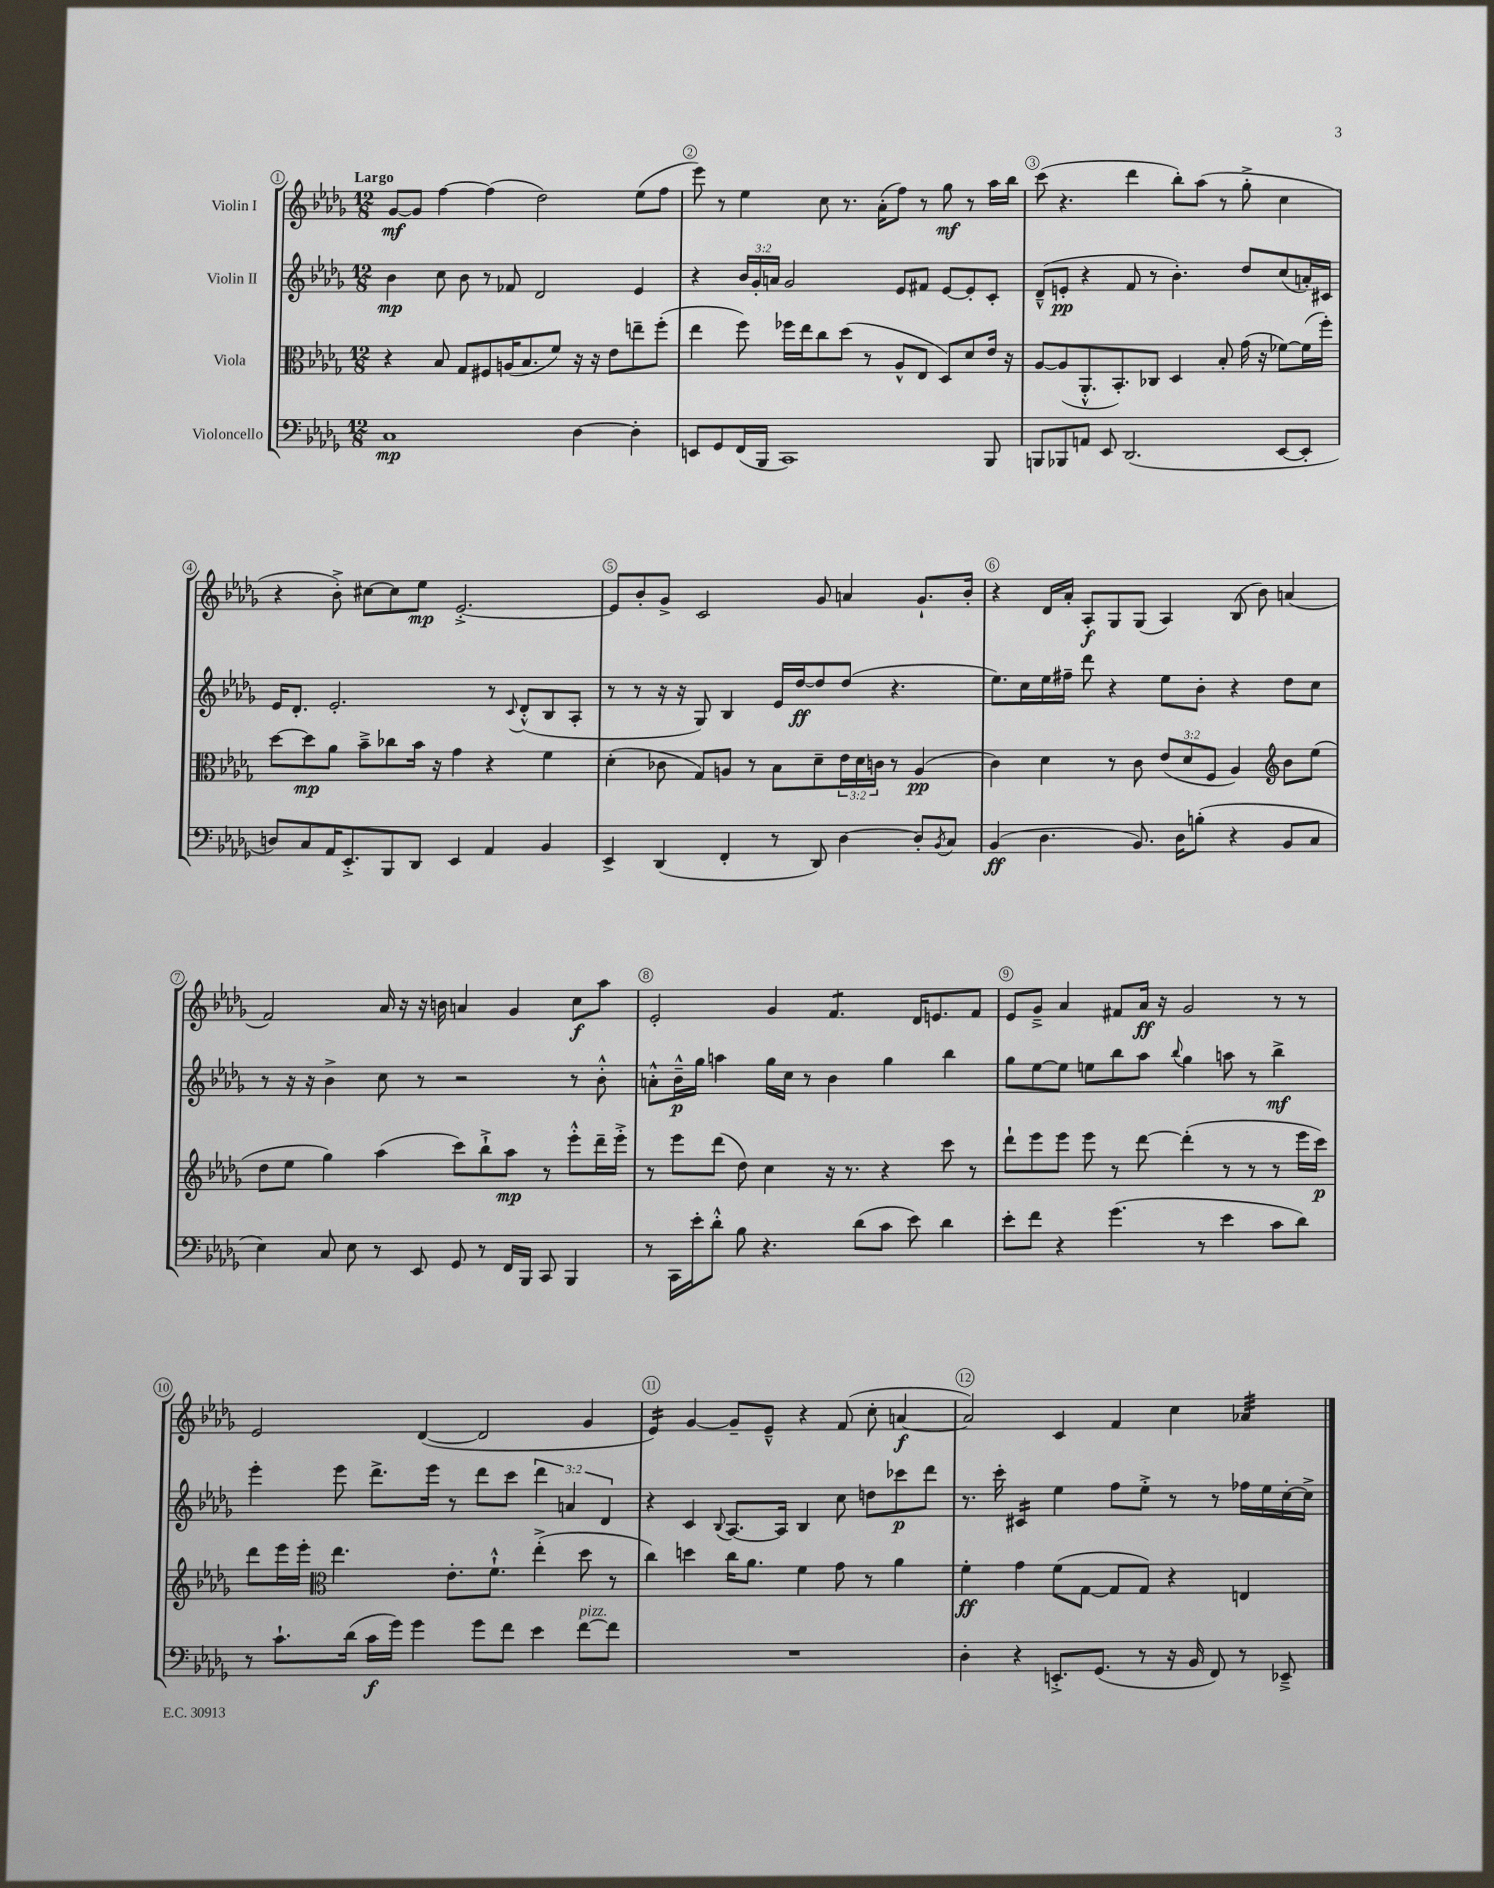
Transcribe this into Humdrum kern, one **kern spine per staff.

**kern	**kern	**kern	**kern
*staff4	*staff3	*staff2	*staff1
*clefF4	*clefC3	*clefG2	*clefG2
*k[b-e-a-d-g-]	*k[b-e-a-d-g-]	*k[b-e-a-d-g-]	*k[b-e-a-d-g-]
*M12/8	*M12/8	*M12/8	*M12/8
1C	4r	4b-	[8g-
.	.	.	8g-]
.	8B-	8cc	[4ff
.	8G-	8b-	.
.	8F#	8r	(4ff]
.	(16A	8f-	.
.	8.B-	.	.
.	.	2d-	2dd-)
.	8f)	.	.
[4D-	16r	.	.
.	16r	.	.
.	8e-	.	.
4D-']	8ee~	4e-	(8ee-
.	(8ff'	.	8ff
=	=	=	=
8EE	4ee-	4r	8eee-)
8GG-	.	.	8r
(16FF	8ff)	24b-	4ee-
.	.	24g-'	.
16BBB-	.	.	.
.	.	24a	.
1CC)	16ff-	2g-	.
.	16ee-	.	.
.	8cc	.	8cc
.	(8dd-	.	8.r
.	8r	.	.
.	.	.	(16a-'
.	8A-^^	8e-	8ff)
.	8E-	8f#	8r
.	8D-)	[8e-	8gg-
.	8d-	8e-']	8r
8BBB-	16e-	8c'	16aa-
.	16r	.	16bb-
=	=	=	=
8BBB	[8A-	(8d-~^^	(8ccc
8BBB-	(8A-]	8e'	4.r
8AA	8.AA-'^^	4r	.
8EE-	.	.	.
.	8.BB-')	.	.
(2.DD-	.	8f	4ddd-
.	8C-	8r	.
.	4D-	4.b-')	8bb-')
.	.	.	(8aa-
.	8B-'	.	8r
.	(16g-	8dd-	8gg-'^
.	16r	.	.
[8EE-	[8f-)	(8cc	4cc
8EE-']	(16f-]	16a')	.
.	16ff')	16c#	.
=	=	=	=
8D)	[8dd-	16e-	4r
.	.	8.d-'	.
8C	8dd-]	.	.
16AA-	8a-	2.e-'	8b-'^)
8.EE-'^	.	.	.
.	8b-~^	.	[8cc#
8BBB-	8cc-	.	8cc#]
8DD-	16b-	.	8ee-
.	16r	.	.
4EE-	4g-	.	[2.e-'^
4AA-	4r	8r	.
.	.	8qqc	.
.	.	(8d-'^^	.
4BB-	4f	8B-	.
.	.	8A-'	.
=	=	=	=
4EE-^	(4d-'	8r	8e-]
.	.	8r	8b-'
(4DD-	8c-	16r	8g-^
.	.	16r	.
.	8G-)	8G-)	2c
4FF'	8A	4B-	.
.	8r	.	.
8r	8B-	16e-	.
.	.	[16dd-	.
8DD-)	8d-~	8dd-]	8g-
[4D-	24e-	(8dd-	4a
.	24d-	.	.
.	24c	.	.
.	8r	4.r	.
8D-']	(4A	.	8.g-`
8qBB-	.	.	.
8C	.	.	.
.	.	.	16b-'
=	=	=	=
(4BB-	4c)	8.ee-)	4r
.	.	16cc	.
4.D-	4d-	16ee-	16d-
.	.	16ff#~	16a-'
.	.	8ddd-	8A-'
.	8r	4r	8G-
8.BB-)	8c	.	(8G-
.	(12e-	8ee-	4A-)
16D-	.	.	.
.	12d-	.	.
(8B'	.	8b-'	.
.	12F	.	.
4r	4A-)	4r	(8B-
.	.	.	8b-)
*	*clefG2	*	*
8BB-	8b-	8dd-	(4a
8C	(8ee-	8cc	.
=	=	=	=
4E-)	8dd-	8r	2f)
.	8ee-	16r	.
.	.	16r	.
8C	4gg-)	4b-^	.
8E-	.	.	.
8r	(4aa-	8cc	16a-
.	.	.	16r
8EE-	.	8r	16r
.	.	.	16b
8GG-	8ccc)	2r	4a
8r	8bb-`^	.	.
16FF	8aa-	.	4g-
16BBB-	.	.	.
8CC	8r	.	.
4BBB-	8eee-'^^	8r	8cc
.	16ddd-~	8b-'^^	8aa-
.	16eee-'^	.	.
=	=	=	=
8r	8r	8a'^^	2e-'
16CC	8eee-	16b-~^^	.
16e-'	.	16gg-	.
8d-'^^	(8ddd-	4aa	.
8B-	8dd-)	.	.
4.r	4cc	16gg-	4g-
.	.	16cc	.
.	.	8r	.
.	16r	4b-	4.f
.	8.r	.	.
(8d-	.	.	.
8c	4r	4gg-	.
8e-)	.	.	16d-
.	.	.	8.e
4d-	8ccc	4bb-	.
.	8r	.	8f
=	=	=	=
8e-'	8ddd-`	8gg-	8e-
8f	8eee-	[8ee-	8g-~^
4r	8eee-	8ee-]	4a-
.	8eee-	8ee	.
(4.g-	8r	8bb-	8f#
.	[8ddd-	8aa-	16a-
.	.	.	16r
.	.	8qqbb-	.
.	(4ddd-']	4gg-	2g-
8r	.	.	.
4e-	8r	8aa	.
.	8r	8r	.
8c	8r	4bb-^	8r
8d-)	16eee-	.	8r
.	16ccc)	.	.
=	=	=	=
8r	8ddd-	4eee-'	2e-
8.c`	16eee-	.	.
.	16eee-'	.	.
*	*clefC3	*	*
.	4.ee-	8eee-	.
(16d-	.	.	.
16c	.	8.ddd-^	.
16g-)	.	.	.
4g-	.	.	([4d-
.	.	16eee-	.
.	8.e-'	8r	.
8g-	.	8ddd-	2d-]
.	8.f`^^	.	.
8f	.	8ccc	.
4e-	(4ee-'^	6ddd-	.
.	.	6a	.
[8f	8dd-	.	4g-
.	.	6d-	.
8f]	8r	.	.
=	=	=	=
1.r	4cc)	4r	4e-)
.	4dd	4c	[4g-
.	.	8qqB-	.
.	16cc	[8.A-	8g-~]
.	8.a-	.	.
.	.	.	8e-~^^
.	.	16A-]	.
.	4f	4B-	4r
.	8g-	8cc	(8f
.	8r	8dd	8cc'
.	4a-	8ccc-	[4a
.	.	8ddd-	.
=	=	=	=
4D-'	4f'	8.r	2a])
.	.	16ccc'	.
4r	4g-	4c#	.
8.EE'^	(8f	4ee-	4c
.	[8G-	.	.
(8.GG-	.	.	.
.	8G-]	8ff	4f
8r	8G-)	8ee-'^	.
16r	4r	8r	4cc
16BB-	.	.	.
8FF)	.	8r	.
8r	4E	16ff-	4a-
.	.	16ee-	.
8EE-~^	.	[16cc'	.
.	.	16cc^]	.
==	==	==	==
*-	*-	*-	*-
